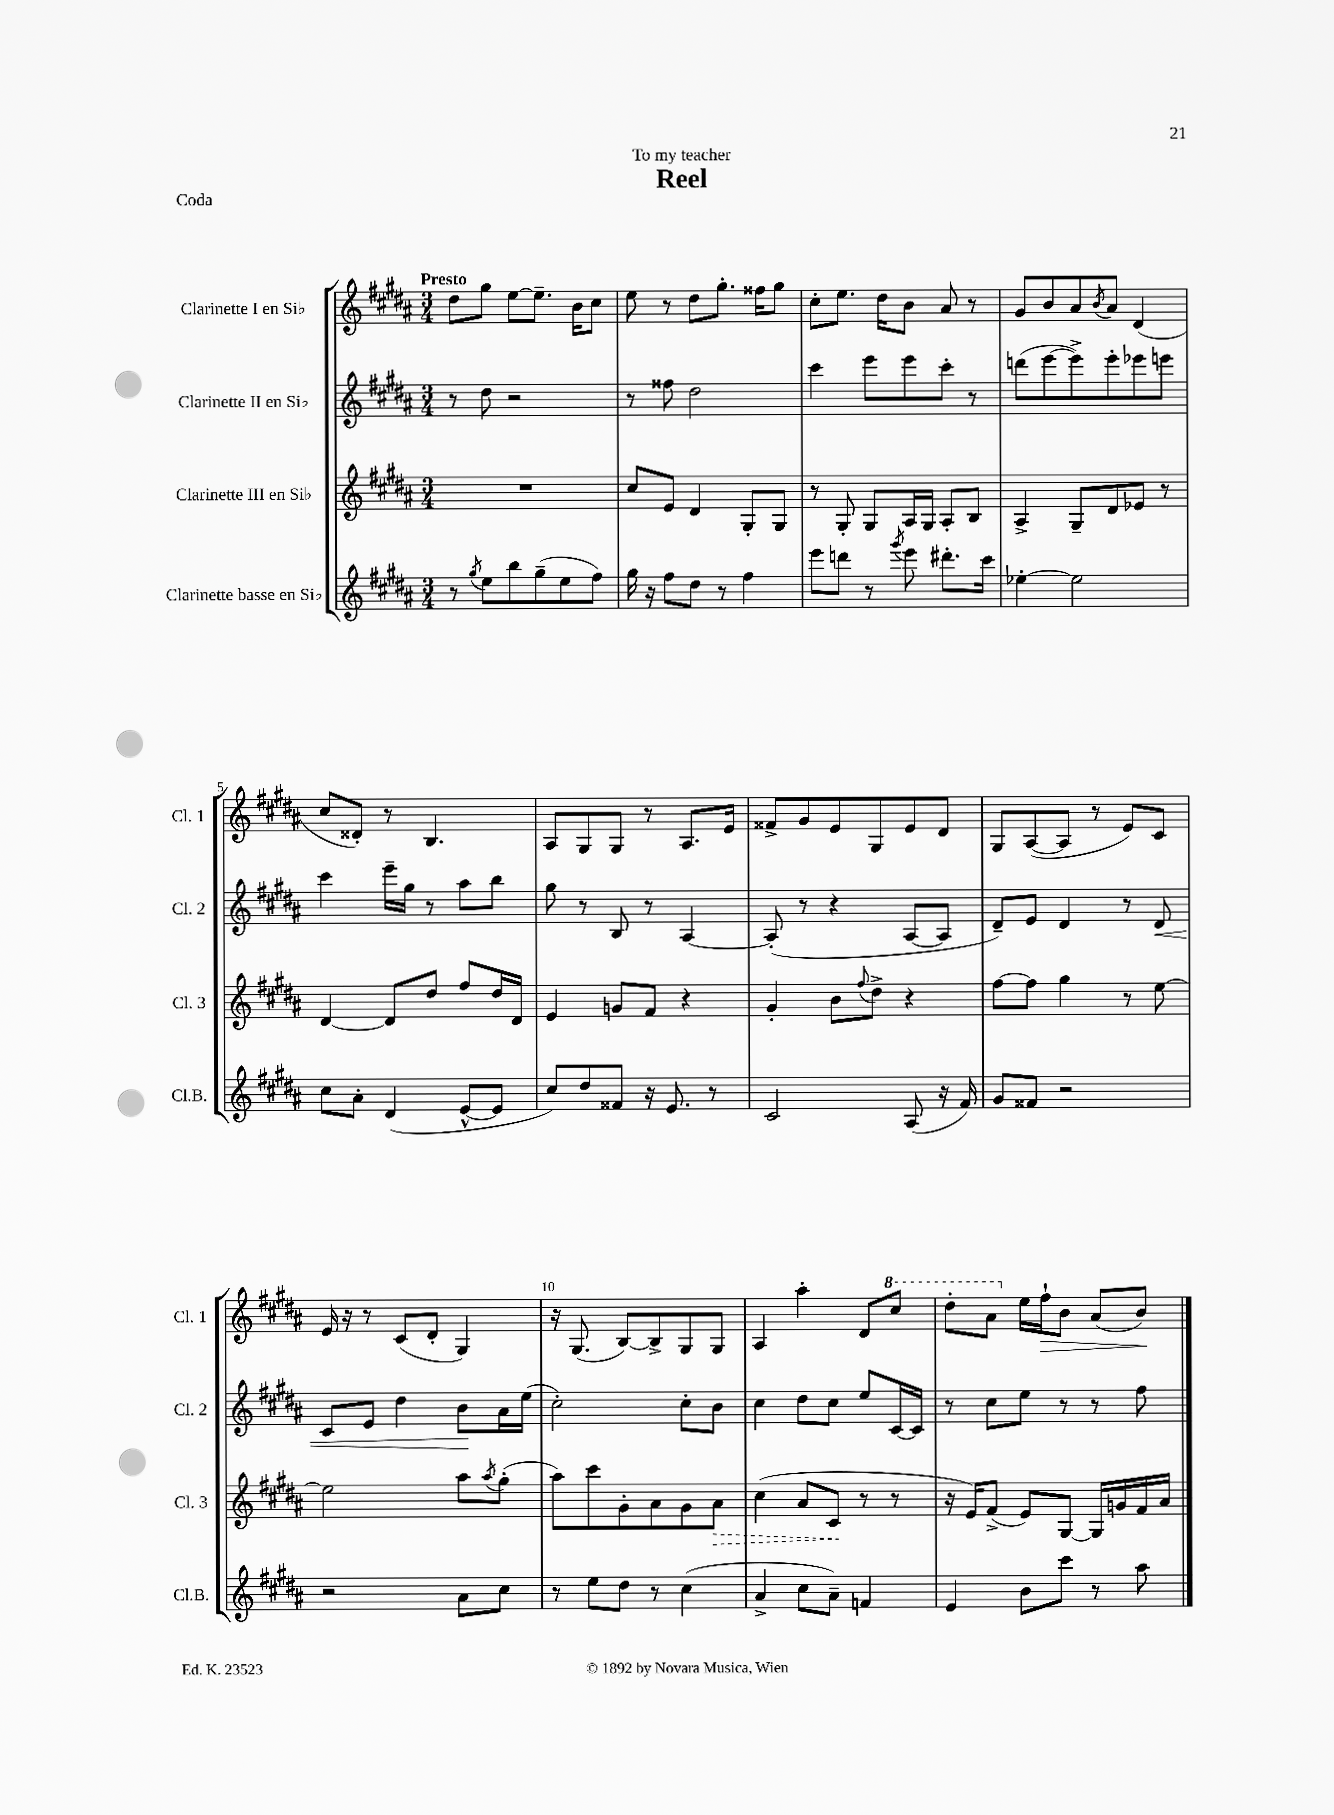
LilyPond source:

\header { title = "Reel" dedication = "To my teacher" piece = "Coda" }
<<
\new StaffGroup <<
\new Staff = "s0" \with { instrumentName = "Clarinette I en Sib" shortInstrumentName = "Cl. 1" } {
    \clef treble \key b \major \numericTimeSignature \time 3/4 \tempo "Presto"
    dis''8 gis''8 e''8~ e''8.-- b'16 cis''8 |
    e''8 r8 dis''8 gis''8.-. fisis''16 gis''8 |
    cis''8-. e''8. dis''16 b'8 ais'8 r8 |
    gis'8 b'8 ais'8 \acciaccatura { b'8 } ais'8 dis'4( |
    cis''8 disis'8-.) r8 b4. |
    ais8 gis8 gis8 r8 ais8. e'16 |
    fisis'8-> gis'8 e'8 gis8 e'8 dis'8 |
    gis8 ais8~( ais8 r8 e'8) cis'8 |
    e'16 r16 r8 cis'8( dis'8-. gis4) |
    r16 gis8.( b8~) b8-> gis8 gis8 |
    ais4 ais''4-. dis'8 \ottava #1 cis'''8 |
    dis'''8-. ais''8 \ottava #0 e''16 fis''16-!\> b'8 ais'8( b'8\!) \bar "|." |
}
\new Staff = "s1" \with { instrumentName = "Clarinette II en Sib" shortInstrumentName = "Cl. 2" } {
    \clef treble \key b \major \numericTimeSignature \time 3/4
    r8 dis''8 r2 |
    r8 fisis''8 dis''2 |
    cis'''4 e'''8 e'''8 cis'''8-. r8 |
    d'''8( e'''8~ e'''8->) e'''8-. ees'''8 e'''8 |
    cis'''4 e'''16-- gis''16 r8 ais''8 b''8 |
    gis''8 r8 b8 r8 ais4~ |
    ais8-.( r8 r4 ais8~ ais8 |
    dis'8--) e'8 dis'4 r8 dis'8\< |
    cis'8 e'8 dis''4 b'8\! ais'16 e''16( |
    cis''2-.) cis''8-. b'8 |
    cis''4 dis''8 cis''8 e''8 cis'16~ cis'16 |
    r8 cis''8 e''8 r8 r8 fis''8 \bar "|." |
}
\new Staff = "s2" \with { instrumentName = "Clarinette III en Sib" shortInstrumentName = "Cl. 3" } {
    \clef treble \key b \major \numericTimeSignature \time 3/4
    R2. |
    cis''8 e'8 dis'4 gis8-. gis8 |
    r8 gis8-. gis8 ais16 gis16 ais8-. b8 |
    ais4-> gis8-- dis'8 ees'8 r8 |
    dis'4~ dis'8 dis''8 fis''8 dis''16 dis'16 |
    e'4 g'8 fis'8 r4 |
    gis'4-. b'8 \appoggiatura { fis''8 } dis''8-> r4 |
    fis''8~ fis''8 gis''4 r8 e''8~ |
    e''2 ais''8 \acciaccatura { ais''8 } gis''8-.( |
    ais''8) cis'''8 gis'8-. ais'8 gis'8 \once \override Hairpin.style = #'dashed-line ais'8\> |
    cis''4( ais'8 cis'8\! r8 r8 |
    r16 e'16) fis'8->( e'8) gis8~ gis16 g'16 fis'16 ais'16 \bar "|." |
}
\new Staff = "s3" \with { instrumentName = "Clarinette basse en Sib" shortInstrumentName = "Cl.B." } {
    \clef treble \key b \major \numericTimeSignature \time 3/4
    r8 \acciaccatura { gis''8 } e''8 b''8 gis''8--( e''8 fis''8) |
    gis''16 r16 fis''8 dis''8 r8 fis''4 |
    e'''8 d'''8 r8 \acciaccatura { gis'''8 } e'''8 dis'''8.-. cis'''16 |
    ees''4~-. ees''2 |
    cis''8 ais'8-. dis'4( e'8~-^ e'8 |
    cis''8) dis''8 fisis'8 r16 e'8. r8 |
    cis'2 ais8( r16 fis'16) |
    gis'8 fisis'8 r2 |
    r2 ais'8 cis''8 |
    r8 e''8 dis''8 r8 cis''4( |
    ais'4-> cis''8 ais'8--) f'4 |
    e'4 b'8 cis'''8 r8 ais''8 \bar "|." |
}
>>
>>
\layout { \context { \Score \override BarNumber.break-visibility = ##(#f #t #t) barNumberVisibility = #(every-nth-bar-number-visible 5) } }
